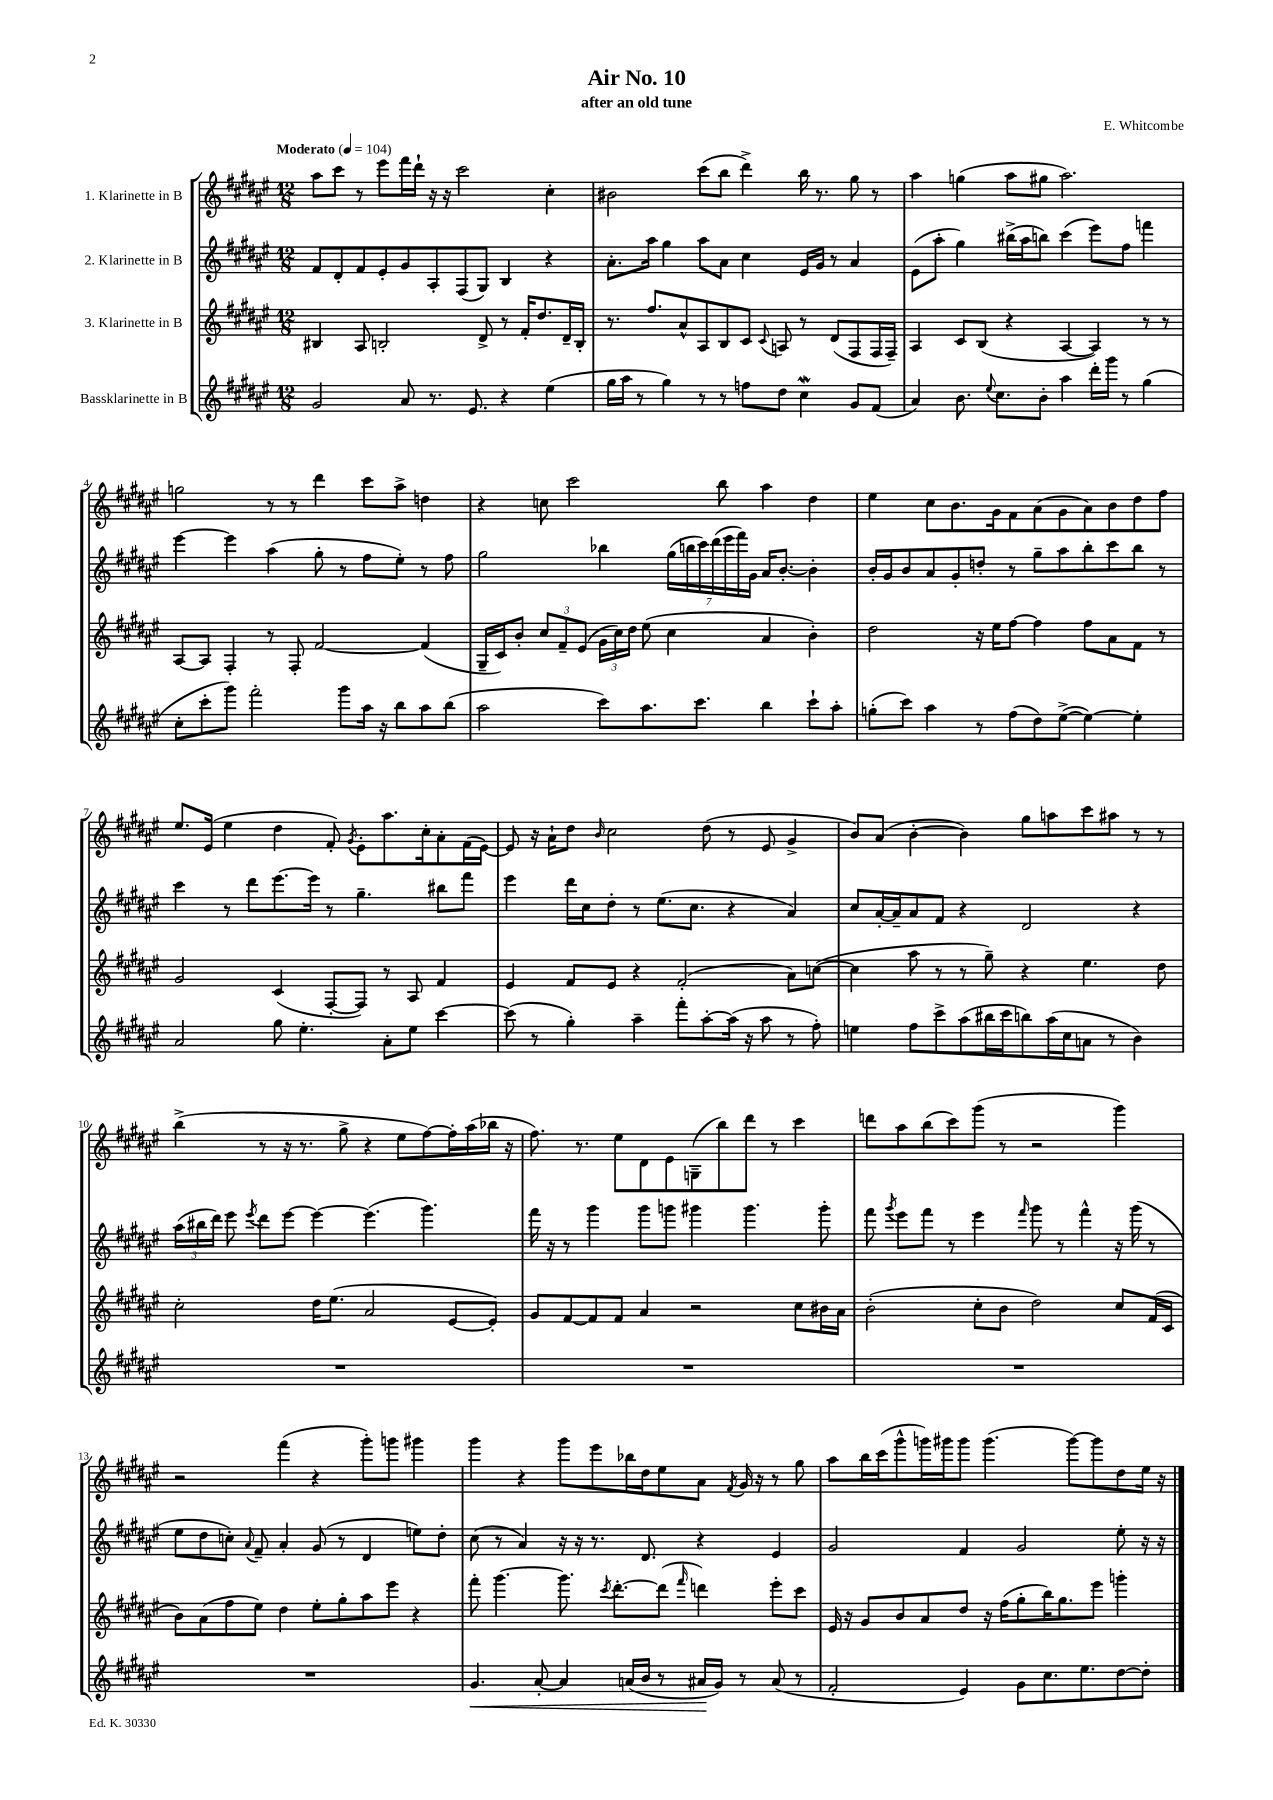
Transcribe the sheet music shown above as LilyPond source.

\header { title = "Air No. 10" composer = "E. Whitcombe" subtitle = "after an old tune" }
<<
\new StaffGroup <<
\new Staff = "s0" \with { instrumentName = "1. Klarinette in B" } {
    \clef treble \key fis \major \numericTimeSignature \time 12/8 \tempo "Moderato" 4 = 104
    \autoBeamOff ais''8[ cis'''8] r8 eis'''8[ fis'''16 dis'''16]-! r16 r16 cis'''2 cis''4-. |
    bis'2 cis'''8[( b''8] dis'''4->) b''16 r8. gis''8 r8 |
    ais''4 g''4( ais''8[ gis''8] ais''2.) |
    g''2 r8 r8 dis'''4 cis'''8[ ais''8]-> d''4 |
    r4 c''8 cis'''2 b''8 ais''4 dis''4 |
    eis''4 cis''8[ b'8. gis'16 fis'8 ais'8( gis'8 ais'8) b'8 dis''8 fis''8] |
    eis''8.[ eis'16]( eis''4 dis''4 fis'8-.) \acciaccatura { gis'8 } eis'8[-. ais''8. cis''16-. ais'8-. fis'16( eis'16]~) |
    eis'8 r16 ais'16[-! dis''8] \grace { b'16 } cis''2 dis''8( r8 eis'8 gis'4-> |
    b'8[) ais'8]( b'4~-. b'4) gis''8[ a''8 cis'''8 ais''8] r8 r8 |
    b''4->( r8 r16 r8. gis''8-> r4 eis''8[ fis''8~) fis''16-. ais''16( bes''16] r16 |
    fis''8.) r8. eis''8[ dis'8 eis'8 g8--( b''8) dis'''8] r8 cis'''4 |
    d'''8[ ais''8 b''8( cis'''8) gis'''8]( r8 r2 gis'''4) |
    r2 fis'''4( r4 gis'''8[-.) g'''8] gis'''4 |
    gis'''4 r4 gis'''8[ eis'''8 bes''16 dis''16 eis''8 ais'8] \acciaccatura { fis'8 } gis'16 r16 r8 gis''8 |
    ais''8[ b''16 cis'''16( gis'''8-^ g'''16) gis'''16 gis'''8] gis'''4.( gis'''8[~) gis'''8 dis''8 eis''16] r16 \bar "|." |
}
\new Staff = "s1" \with { instrumentName = "2. Klarinette in B" } {
    \clef treble \key fis \major \numericTimeSignature \time 12/8
    \autoBeamOff fis'8[ dis'8-. fis'8 eis'8-. gis'8 ais8-. fis8( gis8]) b4 r4 |
    ais'8.[-. ais''16] gis''4 ais''8[ ais'8] cis''4 eis'16[ gis'16] r8 ais'4 |
    eis'8[( ais''8]-. gis''4) bis''16[->( ais''16 b''8]) cis'''4( eis'''8[) fis''8] f'''4 |
    eis'''4~ eis'''4 ais''4( gis''8-. r8 fis''8[ eis''8]-.) r8 fis''8 |
    gis''2 bes''4 \tuplet 7/4 { gis''16[( b''16 cis'''16) dis'''16( eis'''16 fis'''16) gis'16] } ais'16[ b'8.]~-. b'4-. |
    b'16[-. gis'16 b'8 ais'8 gis'8-. d''8]-. r8 gis''8[-- ais''8 b''8-. cis'''8 b''8] r8 |
    cis'''4 r8 dis'''8[ eis'''8.~ eis'''16] r8 gis''4.-- bis''8[ fis'''8] |
    eis'''4 dis'''16[ cis''16 dis''8]-. r8 eis''8.[( cis''8.] r4 ais'4) |
    cis''8[ ais'16~-. ais'16-- ais'8 fis'8] r4 dis'2 r4 |
    \tuplet 3/2 { ais''16[( bis''16 dis'''16]) } eis'''8 \acciaccatura { eis'''8 } dis'''8[ eis'''8]~ eis'''4~ eis'''4.( gis'''4.) |
    fis'''16 r16 r8 gis'''4 gis'''8[ g'''8] gis'''4 gis'''4. gis'''8-. |
    fis'''8 \acciaccatura { gis'''8 } eis'''8[ fis'''8] r8 eis'''4 \grace { fis'''16 } gis'''8 r8 fis'''4-^ r16 gis'''16( r8 |
    eis''8[ dis''8 c''8]-.) \appoggiatura { ais'8 } fis'8-- ais'4-. gis'8( r8 dis'4 e''8[) dis''8]-. |
    cis''8( r8 ais'4) r16 r16 r8. dis'8. r4 eis'4 |
    gis'2 fis'4 gis'2 eis''8-. r16 r16 \bar "|." |
}
\new Staff = "s2" \with { instrumentName = "3. Klarinette in B" } {
    \clef treble \key fis \major \numericTimeSignature \time 12/8
    \autoBeamOff bis4 ais8 b2-. dis'8-> r8 fis'16[-. dis''8. dis'16-- b16]-. |
    r8. fis''8.[ ais'8-^ ais8 b8 cis'8] \appoggiatura { cis'8 } a8 r8 dis'8[( fis8 fis16 fis16]--) |
    ais4 cis'8[ b8]( r4 ais4~ ais4) r8 r8 |
    ais8[~ ais8] fis4-. r8 fis8-. fis'2~ fis'4( |
    gis16[-- cis'16) b'8]-. \tuplet 3/2 { cis''8[ fis'8-- eis'8]( } \tuplet 3/2 { gis'16[ cis''16) dis''16] } eis''8( cis''4 ais'4 b'4-.) |
    dis''2 r16 eis''16[ fis''8]~ fis''4 fis''8[ ais'8 fis'8] r8 |
    gis'2 cis'4( fis8[~-. fis8]) r8 ais8 fis'4 |
    eis'4 fis'8[ eis'8] r4 fis'2-.( ais'8[) c''8]~( |
    c''4 ais''8 r8 r8 gis''8--) r4 eis''4. dis''8 |
    cis''2-. dis''16[ eis''8.]( ais'2 eis'8[~ eis'8]-.) |
    gis'8[ fis'8~ fis'8 fis'8] ais'4 r2 cis''8[ bis'16 ais'16] |
    b'2-.( cis''8[-. b'8] dis''2) cis''8[ fis'16( cis'16] |
    b'8[) ais'8( fis''8 eis''8]) dis''4 eis''8[-. gis''8-. ais''8 eis'''8] r4 |
    fis'''8-. gis'''4.~ gis'''8. \acciaccatura { cis'''8 } dis'''8.[~-. dis'''8]( \grace { fis'''16 } d'''4) eis'''8[-. cis'''8] |
    eis'16 r16 gis'8[ b'8 ais'8 dis''8] r16 fis''16[( gis''8-. b''16) gis''8. eis'''8] g'''4-. \bar "|." |
}
\new Staff = "s3" \with { instrumentName = "Bassklarinette in B" } {
    \clef treble \key fis \major \numericTimeSignature \time 12/8
    \autoBeamOff gis'2 ais'8 r8. eis'8. r4 eis''4( |
    gis''16[ ais''16] r8 gis''4) r8 r8 f''8[ dis''8] cis''4\mordent gis'8[ fis'8]( |
    ais'4) b'8. \appoggiatura { eis''8 } cis''8.[ b'8]-. ais''4 dis'''16[-. gis'''16] r8 gis''4( |
    cis''8[-. cis'''8-. gis'''8]) fis'''2-. gis'''8[ ais''16] r16 b''8[ ais''8 b''8]( |
    ais''2 cis'''8[) ais''8. cis'''8.] b''4 cis'''8[-! ais''8]-. |
    g''8[-.( cis'''8]) ais''4 r8 fis''8[( dis''8) eis''8]~->( eis''4~) eis''4-. |
    ais'2 gis''8 eis''4.-. ais'8[-. eis''8] cis'''4~ |
    cis'''8( r8 gis''4-.) ais''4-- fis'''8[-. ais''8~-. ais''16]( r16 ais''8 r8 fis''8-.) |
    e''4 fis''8[ cis'''8-> ais''8( bis''16 cis'''16 b''8) ais''16( cis''16 a'8] r8 b'4) |
    R1. |
    R1. |
    R1. |
    R1. |
    gis'4.\< ais'8~-. ais'4 a'16[( b'16] r8 ais'16[\! gis'16]) r8 ais'8( r8 |
    fis'2-. eis'4) gis'8[ cis''8. eis''8. dis''8~ dis''8]-. \bar "|." |
}
>>
>>
